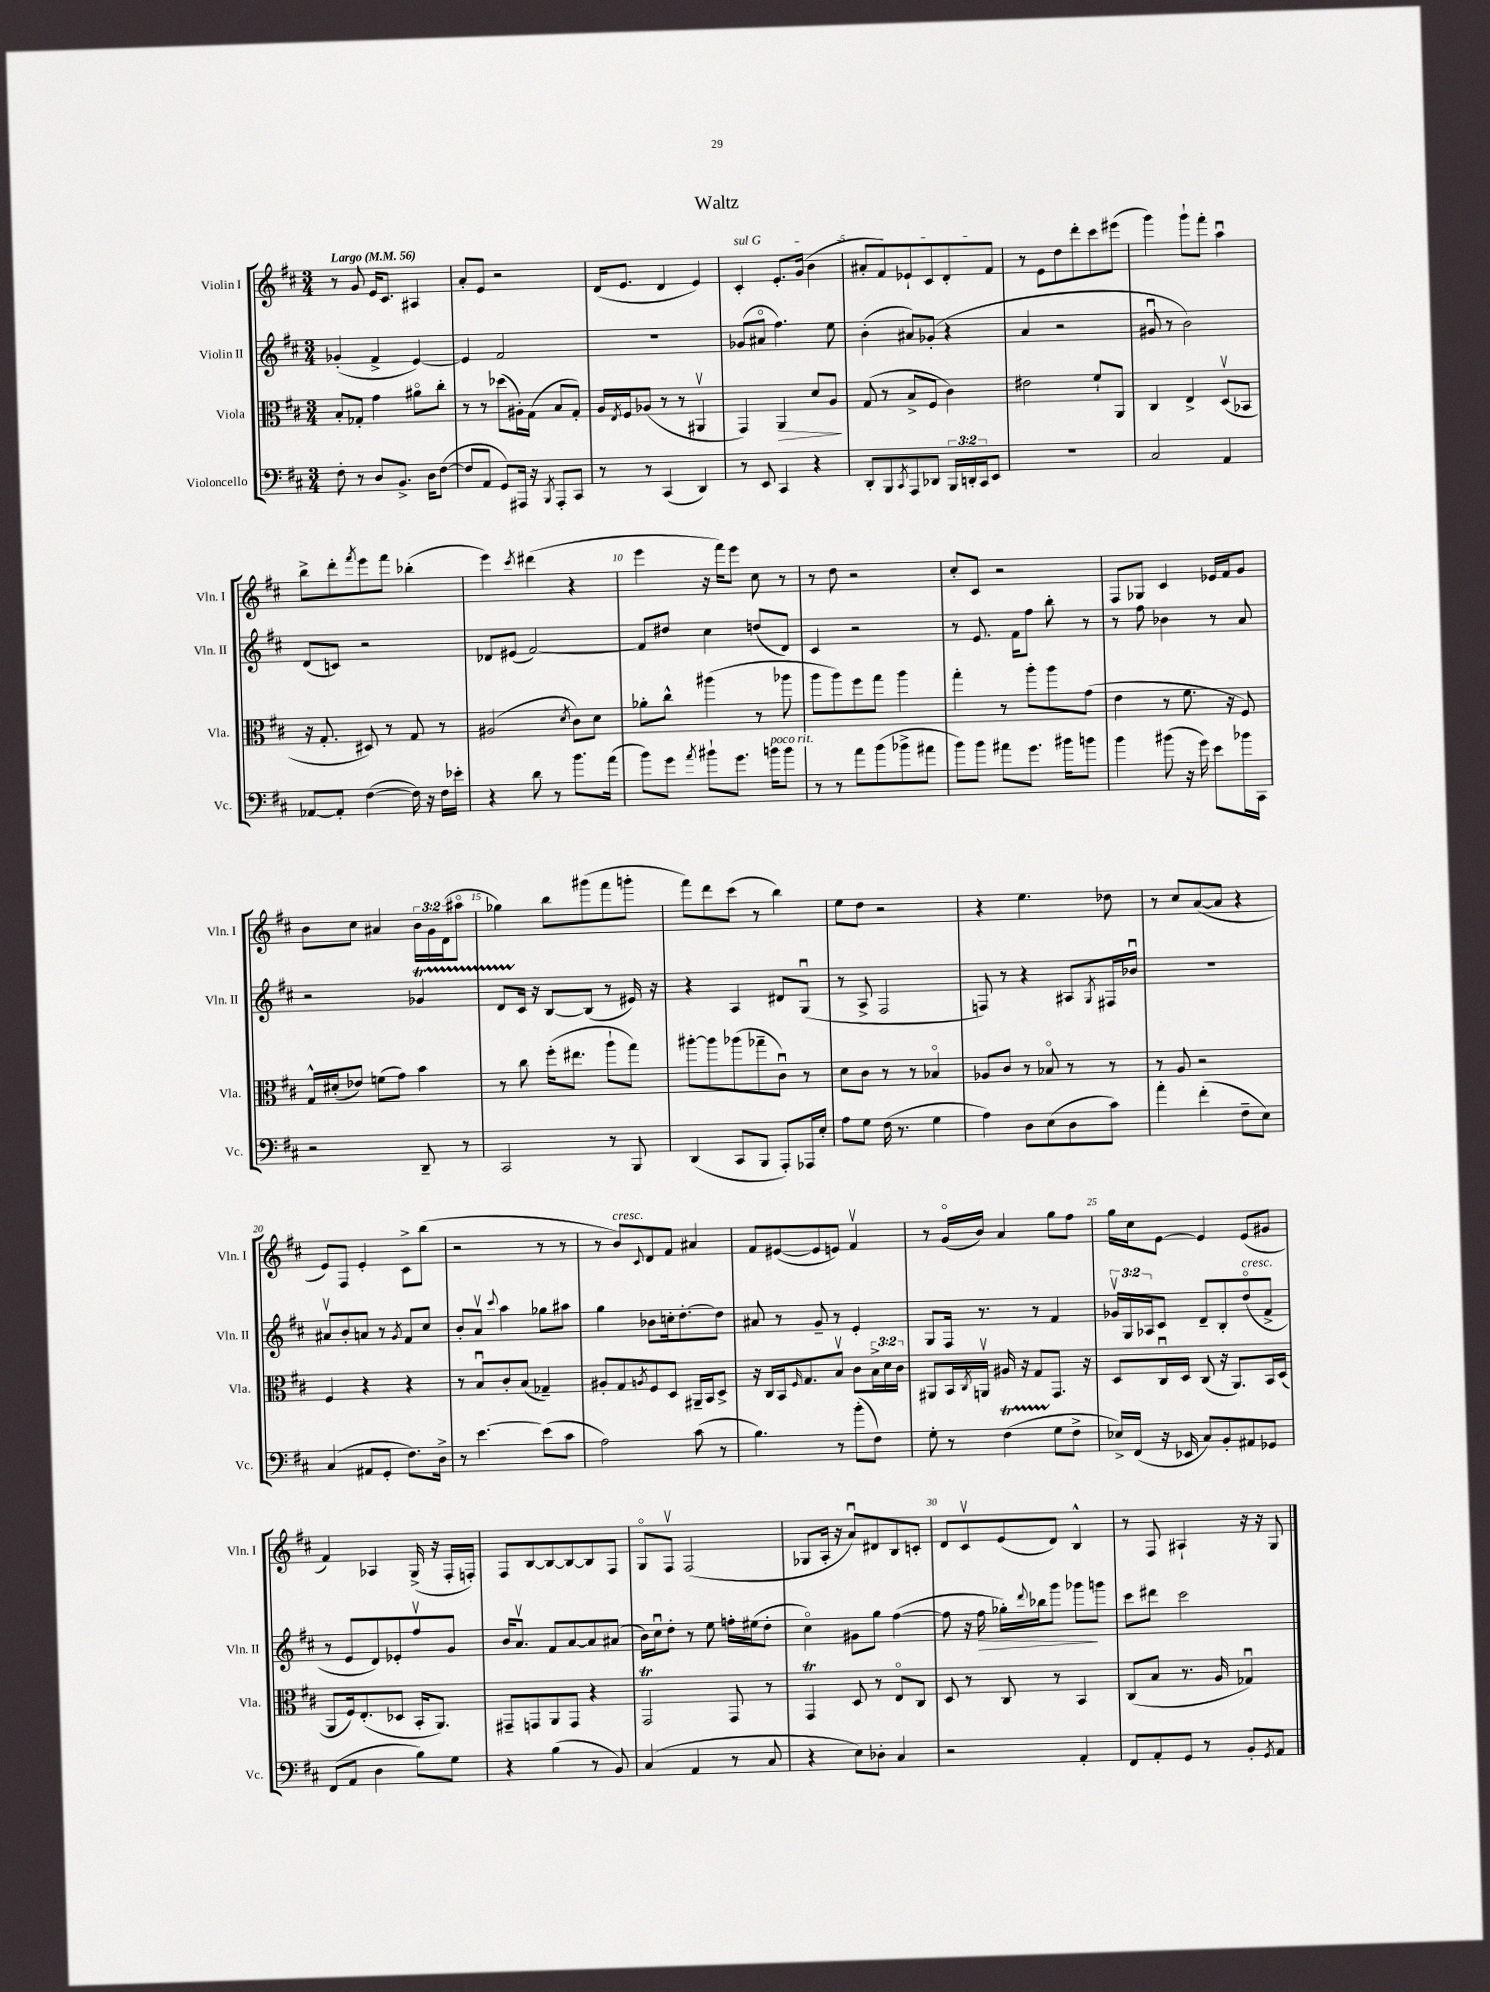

**kern	**kern	**kern	**kern
*staff4	*staff3	*staff2	*staff1
*clefF4	*clefC3	*clefG2	*clefG2
*k[f#c#]	*k[f#c#]	*k[f#c#]	*k[f#c#]
*M3/4	*M3/4	*M3/4	*M3/4
*MM56	*MM56	*MM56	*MM56
8F#'	8B'	(4g-'	8r
8r	8G-'	.	8g
8D	4g	4f#^	16e
.	.	.	8.c#
8.BB^	.	.	.
.	8a#o	[4e)	4A#
16D	.	.	.
([8F#	8cc#'	.	.
=	=	=	=
8F#]	8r	4e]	8a'
8AA	8r	.	8e
8GG)	(8dd-	2f#	2r
16AAA#	16A#')	.	.
16r	(16G	.	.
8qBBB	.	.	.
8AAA#'	8B	.	.
8CC#	8G')	.	.
=	=	=	=
8r	16A	2.r	(16d
.	8qE	.	.
.	16F#	.	8.e
8r	(8A-	.	.
(4CC#	8r	.	4d
.	8r	.	.
4DD)	4AA#v	.	4e)
=	=	=	=
8r	4GG)	(8g-	4c#'
8EE	.	8a#o	.
4CC#	4AA	4.ff#)	8.e'
.	.	.	(16g
4r	8d	.	4b
.	8A	8ee	.
=	=	=	=
8DD'	(8G	(4b'	8a#'
8BBB	8r	.	8f#)
8qCC#	.	.	.
8AAA	8B^	8a#)	8e-`
8DD-	8F#	(8g-'	8c#
24BBB	4c#)	4r	8d'
24DD'	.	.	.
24CC#	.	.	.
8EE	.	.	8f#
=	=	=	=
2.r	2e#	4a	8r
.	.	.	8e
.	.	2r	8dd
.	.	.	8ddd'
.	8f#`	.	8ccc#
.	8AA	.	(8eee#
=	=	=	=
2C#	4C#	8g#u	4ggg)
.	.	8r	.
.	4E^	2b)	8ggg`
.	.	.	8fff#'
4AA	(8Dv	.	4aau
.	8BB-	.	.
=	=	=	=
[8AA-	16r	(8d	8bb^
.	8.G'	.	.
8AA-']	.	8c)	8ddd'
.	.	.	8qfff#
([4F#	8D#)	2r	8eee
.	8r	.	8fff#
16F#])	8G	.	(4bb-'
16r	.	.	.
16F#	8r	.	.
16e-'	.	.	.
=	=	=	=
4r	(2A#	8d-	4eee)
.	.	(8e#	.
.	.	.	8qccc#
8d	.	[2f#)	(4ddd#
8r	.	.	.
.	8qd	.	.
8.b	8c#)	.	4r
.	8d	.	.
(16a	.	.	.
=	=	=	=
8b)	8a-'	8f#]	4eee
8g	8cc#^^	8dd#	.
8qa	.	.	.
8b#`	(4aa#	4cc#	16r
.	.	.	16fff#)
8.g	.	.	8eee
.	8r	(8dd	8cc#
16b	.	.	.
8b	8aa-	8d)	8r
=	=	=	=
8r	8aa	4c#	8r
8r	8aa)	.	8dd
8a	8ff#	2r	2r
(8b	8gg	.	.
8b-^	4aa	.	.
8a#	.	.	.
=	=	=	=
8b)	4gg'	8r	8cc#'
8b	.	8.e	8c#
8a#	8r	.	2r
.	.	16f#	.
8.g	8aa'	8ff#	.
.	8aa	8bb'	.
16b#	.	.	.
8b	(8g	8r	.
=	=	=	=
4b	4e	8r	8F#
.	.	8ff#	8G-
(8b#	8r	4b-	4c#
16r	8.f#	.	.
16g)	.	.	.
8e	.	8r	16e-
.	16r	.	16f#
16b-	8F#)	8a	8g
16CC#	.	.	.
=	=	=	=
2r	16G^^	2r	8b
.	(16d#'	.	.
.	8e-)	.	8cc#
.	(8f	.	4a#
.	8g)	.	.
8DD~	4b	4g-	24b
.	.	.	24g
.	.	.	(24d
8r	.	.	8aa#o
=	=	=	=
2CC#	8r	8d	4gg-)
.	8cc#	16c#	.
.	.	16r	.
.	(16ff#'	[8B	8bb
.	8.ee#	.	.
.	.	(8B]	(8ggg#
8r	8aa`	8r	8fff#
8BBB	8gg)	16e#)	8ggg'
.	.	16r	.
=	=	=	=
(4DD	[8aa#'	4r	8fff#)
.	8aa#]	.	8ddd
8CC#	(8aa-	4A	(8ccc#
8BBB	8gg-~	.	8r
8AAA')	8c#u)	8d#	4bb)
16AAA-	8r	(8Gu	.
16E'	.	.	.
=	=	=	=
8A	8d	8r	8ee
8G	8c#	8A^	8dd
(16F#	8r	2F#	2r
8.r	.	.	.
.	8r	.	.
4G	4B-o	.	.
=	=	=	=
4A)	8A-	8F)	4r
.	8c#	8r	.
8D	8r	4r	4.ee
(8E	8B-o	.	.
8D	8r	8A#	.
.	.	8qG	.
8c#)	8r	16F#	8dd-
.	.	16b-u	.
=	=	=	=
4a'	8r	2.r	8r
.	8A	.	8cc#
(4f#'	2r	.	([8a
.	.	.	8a]
8F#~	.	.	4r
8E)	.	.	.
=	=	=	=
(4C#	4F#	8a#v	8e)
.	.	8b'	8F#
8AA#	4r	8a	4e'
8GG'	.	8r	.
.	.	8qg	.
8.F#)	4r	8f#	8c#^
.	.	8cc#	(8bb
16D^	.	.	.
=	=	=	=
8r	8r	8b'	2r
[4.e	8Bu	8av	.
.	.	8qqccc#	.
.	8c#'	4aa	.
.	(8B	.	.
(8e]	4G-~)	8gg-	8r
8c#	.	8aa#	8r
=	=	=	=
2A)	8A#'	4gg	8r
.	8G	.	8b)
.	8qA	.	8qqc#
.	8F#	8b-	8d
.	8D	16cc'	8f#
.	.	[8.dd'	.
(8c#	16AA#~	.	4a#
.	16BB	.	.
8r	8D^	8dd]	.
=	=	=	=
4.B)	16r	8a#	8f#
.	16C#	.	.
.	16BB	8r	([8e#
.	16qqF#	.	.
.	8.G	.	.
.	.	8g~	8e#]
8r	8Bv	8r	8e)
(8b'	8c#	4e'	4f#v
8F#)	24B^	.	.
.	24d	.	.
.	24c#	.	.
=	=	=	=
8G'	8AA#	8G	8r
8r	16BB	16F#	(16go
.	8qC#	.	.
.	16AAv	8.r	16b)
(4F#	16A#	.	4a
.	16r	.	.
.	8G	8r	.
8G	8.GG	4f#	8gg
8F#^	.	.	8ff#
.	16r	.	.
=	=	=	=
16E-^)	8D	24g-v	16gg
.	.	24G	.
(16FF#	.	.	16cc#
.	.	24A-	.
16r	16C#u	8c#	[8e
16EE-	16D	.	.
8C#)	(8C#	8d~	4e]
8BB'	16r	8B'	.
.	8.AA)	.	.
8AA#	.	(8ddo	(8e
8GG-	16BB	8f#^	8g#
.	(16D	.	.
=	=	=	=
(8FF#	8AA	8r	4f#)
8AA	16F#)	8e	.
.	(8.E'	.	.
4D	.	8d)	4A-
.	8D-	8e-'	.
8B)	16BB'	8ff#v	(16G^
.	8.AA)	.	16r
8G	.	8g	16F#'
.	.	.	16F')
=	=	=	=
4r	8GG#~	16b	8F#
.	.	8.av	.
.	8GG	.	[8B
(4B	8AA	8f#	8B_
.	8GG	[8a	8B_
8r	4r	8a]	8B]
8BB)	.	(8a#	8F#
=	=	=	=
(4C#	2GG	16b)	8Go
.	.	16cc#u	.
.	.	8dd'	8F#v
4AA	.	8r	(2F#
.	.	8ee	.
8r	8GG	16ff'	.
.	.	(16ee#	.
8C#	8r	8dd'	.
=	=	=	=
4r	4GG	4cc#o)	8G-
.	.	.	16A'
.	.	.	16r
8E)	8D	8g#	8au)
8D-'	8r	8gg	8d#
4C#	8Eo	([4ff#	8B
.	8C#	.	8c'
=	=	=	=
2r	8D	8ff#]	8d
.	8r	16r	8c#v
.	.	16ff#	.
.	8C#	16gg-')	(8e
.	.	8qqddd	.
.	.	16bb-	.
.	8r	8ggg	8d)
4AA'	4BB	8ggg-	4B^^
.	.	8ggg	.
=	=	=	=
8FF#	(8C#	8ccc#	8r
8AA'	8B	8ddd#	8F#
8GG	8.r	2ccc#	4A#`
8r	.	.	.
.	16A	.	.
8BB'	4G-u)	.	16r
.	.	.	16r
8qGG	.	.	.
8AA	.	.	8G
==	==	==	==
*-	*-	*-	*-
